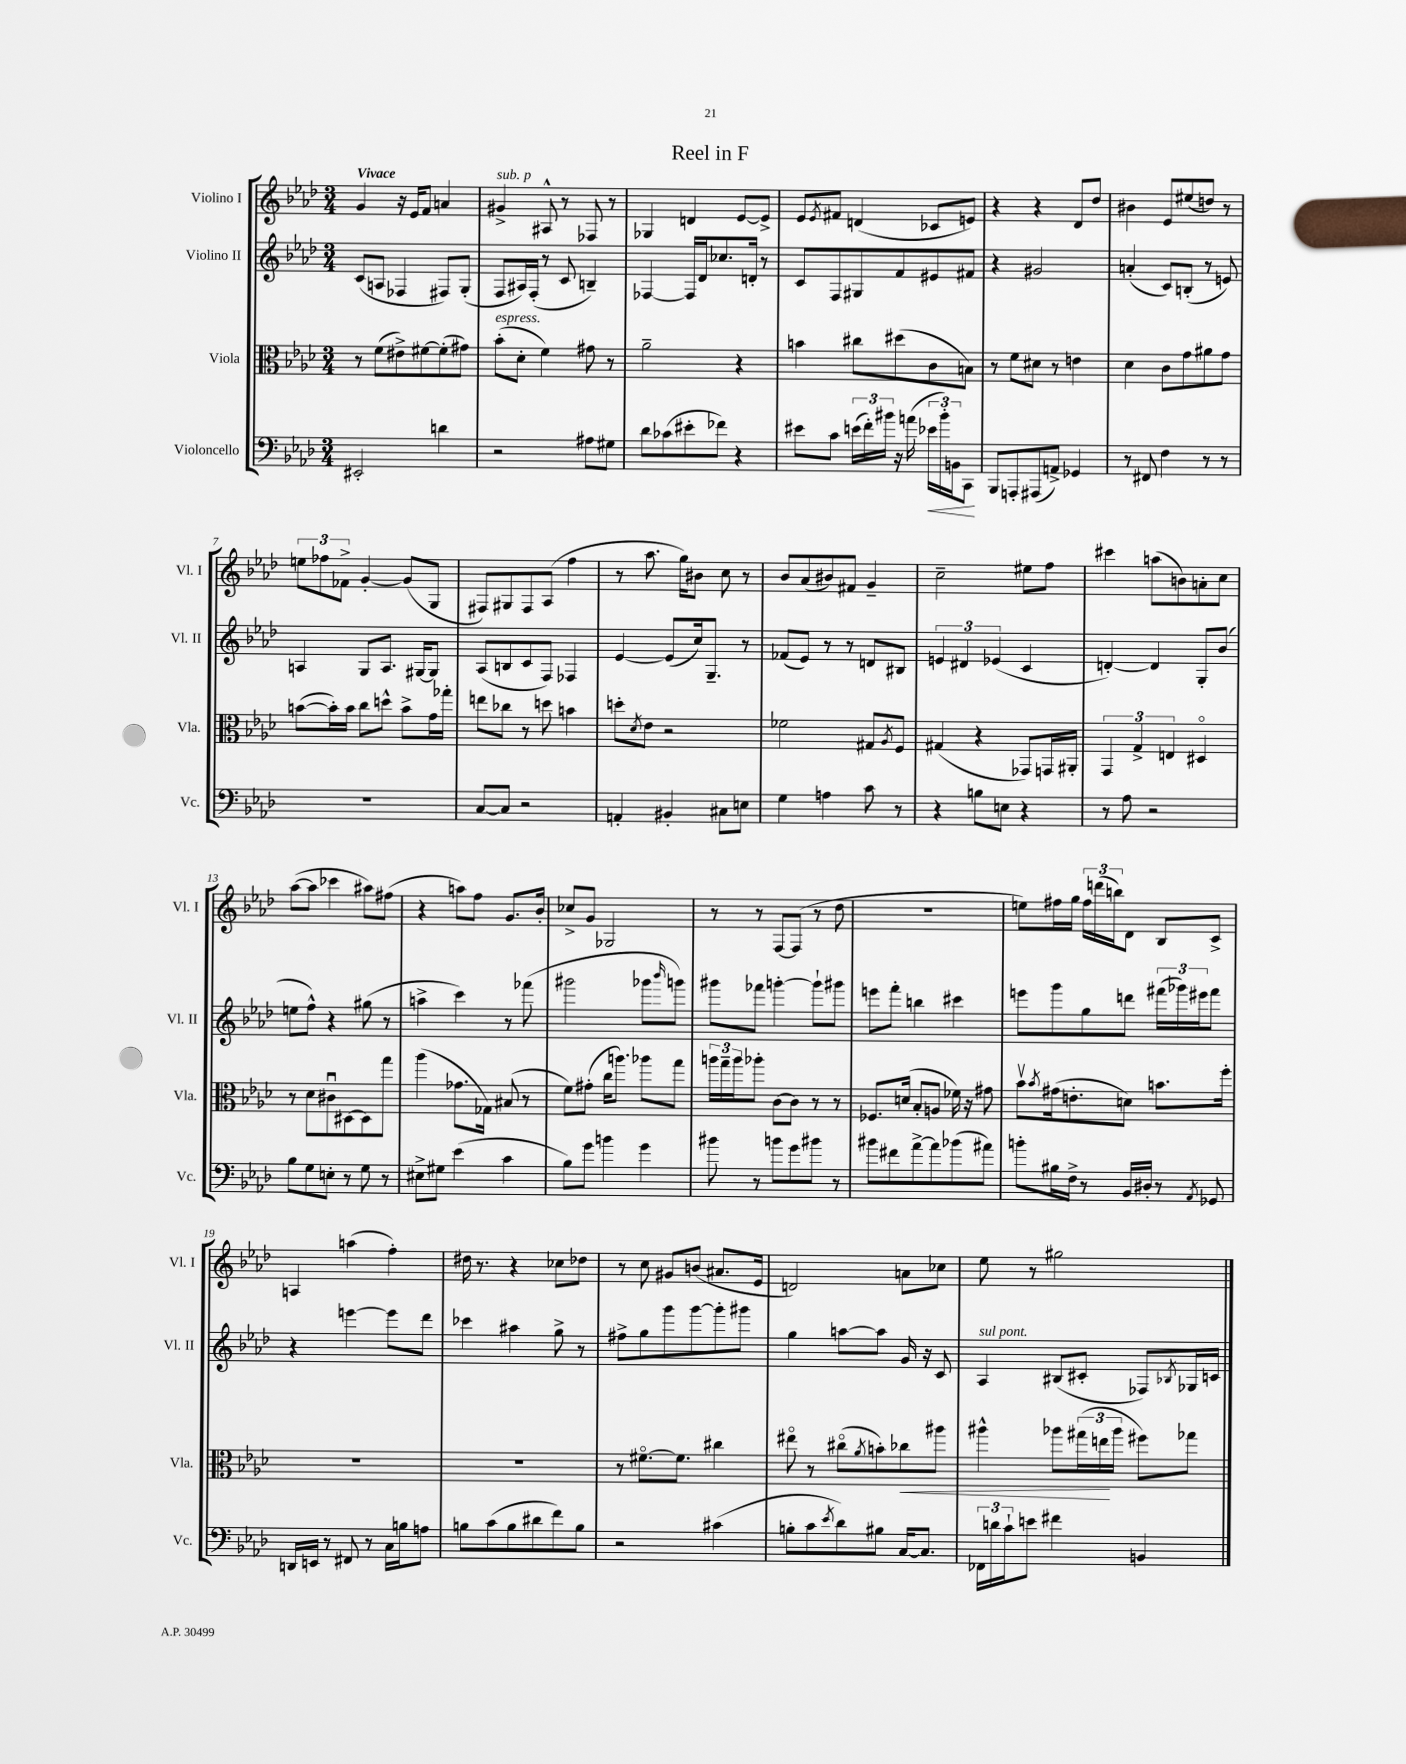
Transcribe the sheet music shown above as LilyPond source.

\header { title = "Reel in F" }
<<
\new StaffGroup <<
\new Staff = "s0" \with { instrumentName = "Violino I" shortInstrumentName = "Vl. I" } {
    \clef treble \key aes \major \numericTimeSignature \time 3/4 \tempo "Vivace"
    g'4 r16 ees'16 f'8 a'4 |
    gis'4->^\markup { \italic "sub. p" } ais8-^ r8 fes8 r8 |
    ges4 d'4 ees'8~ ees'8-> |
    ees'8 \acciaccatura { ees'8 } fis'8 d'4( ces'8 e'8) |
    r4 r4 des'8 des''8 |
    bis'4 ees'8 eis''8( d''8) r8 |
    \tuplet 3/2 { e''8 fes''8 fes'8-> } g'4~-. g'8( g8 |
    fis8) gis8 fis8 aes8( f''4 |
    r8 aes''8. g''16) bis'8 c''8 r8 |
    bes'8 aes'8( bis'8) fis'8 g'4-- |
    c''2-- eis''8 f''8 |
    cis'''4 a''8( b'8) a'8-. c''8 |
    aes''8~( aes''8 ces'''4 ais''8) fis''8( |
    r4 a''8) f''8 g'8. bes'16-. |
    ces''8-> g'8 ges2 |
    r8 r8 f8~ f8( r8 des''8 |
    R2. |
    e''8) fis''16 g''16 \tuplet 3/2 { fis''16 d'''16( b''16) } des'8 bes8 c'8-> |
    a4 a''4( f''4-.) |
    dis''16 r8. r4 ces''8 des''8 |
    r8 c''8 gis'8 b'8( ais'8. ees'16 |
    d'2) a'8 ces''8 |
    ees''8 r8 gis''2 \bar "|." |
}
\new Staff = "s1" \with { instrumentName = "Violino II" shortInstrumentName = "Vl. II" } {
    \clef treble \key aes \major \numericTimeSignature \time 3/4
    c'8( a8 fes4 fis8) g8-.( |
    f8 ais16) f16-.( r8 c'8 b4--) |
    fes4~ fes16 des'16 ces''8. d'16-. r8 |
    c'8 f8 gis8 f'8 eis'8 fis'8 |
    r4 gis'2 |
    a'4-.( c'8) b8-.( r8 e'8) |
    a4 g8 a8. gis16~ gis8 |
    aes8( b8 c'8 f8) fes4 |
    ees'4~ ees'8( c''16) g8.-- r8 |
    fes'8( ees'8) r8 r8 d'8 bis8 |
    \tuplet 3/2 { e'4 dis'4 ees'4( } c'4 |
    d'4~-.) d'4 g8-. bes'8( |
    e''8 f''8-^) r4 gis''8( r8 |
    a''4-> c'''4) r8 fes'''8( |
    gis'''2 ges'''8 \grace { bes'''16 } g'''8) |
    gis'''8 fes'''8 g'''4~-. g'''8-! gis'''8 |
    e'''8 f'''8-. b''4 cis'''4 |
    e'''8 g'''8 g''8 d'''8 \tuplet 3/2 { fis'''16( ges'''16) eis'''16 } fis'''8 |
    r4 e'''4~ e'''8 des'''8 |
    ces'''4 ais''4 g''8-> r8 |
    fis''8-> g''8 g'''8 g'''8~ g'''8-. gis'''8 |
    g''4 a''8~ a''8 g'16 r16 c'8 |
    aes4^\markup { \italic "sul pont." } bis8( cis'8-. fes8) \acciaccatura { bes8 } ges16 c'16 \bar "|." |
}
\new Staff = "s2" \with { instrumentName = "Viola" shortInstrumentName = "Vla." } {
    \clef alto \key aes \major \numericTimeSignature \time 3/4
    r8 f'8( eis'8->) fis'8~ fis'8-.( gis'8) |
    bes'8-.^\markup { \italic "espress." }( des'8-. f'4) gis'8 r8 |
    aes'2-- r4 |
    b'4 cis''8 dis''8( c'8 b8) |
    r8 f'8 dis'8 r8 e'4 |
    des'4 c'8 g'8 ais'8 g'8 |
    b'8~( b'16-.) b'16 c''8 d''8-^ b'8-> g'16 ges''16-. |
    e''8 ces''8 r8 d''8 b'4 |
    d''8-. \acciaccatura { des'8 } ees'8 r2 |
    fes'2 gis8 \acciaccatura { aes8 } f8 |
    gis4( r4 ges,8) g,16 ais,16-. |
    \tuplet 3/2 { g,4 g4-> e4 } dis4\flageolet |
    r8 des'8 cis'8\downbow dis8~ dis8 g''8 |
    aes''4( ges'8. ges16) bis8( r8 |
    f'8) gis'8-.( c''16 a''8.) aes''8 g''8 |
    \tuplet 3/2 { a''16 g''16-- a''16 } aes''8-. c'8~ c'8 r8 r8 |
    fes8. d'16( bes8-. a8 fes'16) r16 gis'8 |
    bes'8\upbow \acciaccatura { bes'8 } gis'16( e'8.-. d'8) b'8. f''16-. |
    R2. |
    R2. |
    r8 fis'8.~\flageolet fis'8. cis''4 |
    eis''8\flageolet r8 cis''8\flageolet( \acciaccatura { aes'8 } b'8-.) ces''8\< ais''8 |
    ais''4-^ aes''8 \tuplet 3/2 { gis''16( e''16\! aes''16 } fis''8) ges''8 \bar "|." |
}
\new Staff = "s3" \with { instrumentName = "Violoncello" shortInstrumentName = "Vc." } {
    \clef bass \key aes \major \numericTimeSignature \time 3/4
    eis,2-. d'4 |
    r2 ais8 gis8 |
    des'8 ces'8( eis'8-. fes'8) r4 |
    eis'8 c'8 \tuplet 3/2 { e'16( f'16-.) bis'16 } r16 a'16( \tuplet 3/2 { ees'16\< bis'16-.) b,16 } c,8\! |
    bes,,8 a,,8-. ais,,8( a,8->) ges,4 |
    r8 fis,8 f4 r8 r8 |
    R2. |
    c8~ c8 r2 |
    a,4-. bis,4-. cis8 e8 |
    g4 a4 c'8 r8 |
    r4 b8 e8 r4 |
    r8 aes8 r2 |
    bes8 g8 e8-. r8 g8 r8 |
    eis8-> gis8 ees'4( c'4 |
    bes8) g'8 b'4 g'4 |
    bis'8 r8 b'8 g'8 bis'8 r8 |
    bis'8 fis'8 aes'8~-> aes'8 bes'8( ais'8) |
    b'8-. bis16 f16-> r8 bes,16 dis16-. r8 \acciaccatura { aes,8 } ges,8 |
    d,16 e,16 r8 fis,8 r8 c16 b16 a8 |
    b8 c'8( b8 dis'8 f'8) b8 |
    r2 cis'4( |
    b8-. c'8 \acciaccatura { ees'8 } des'8) bis8 c16~ c8. |
    \tuplet 3/2 { fes,16 d'16 c'16-! } e'8 fis'4 b,4 \bar "|." |
}
>>
>>
